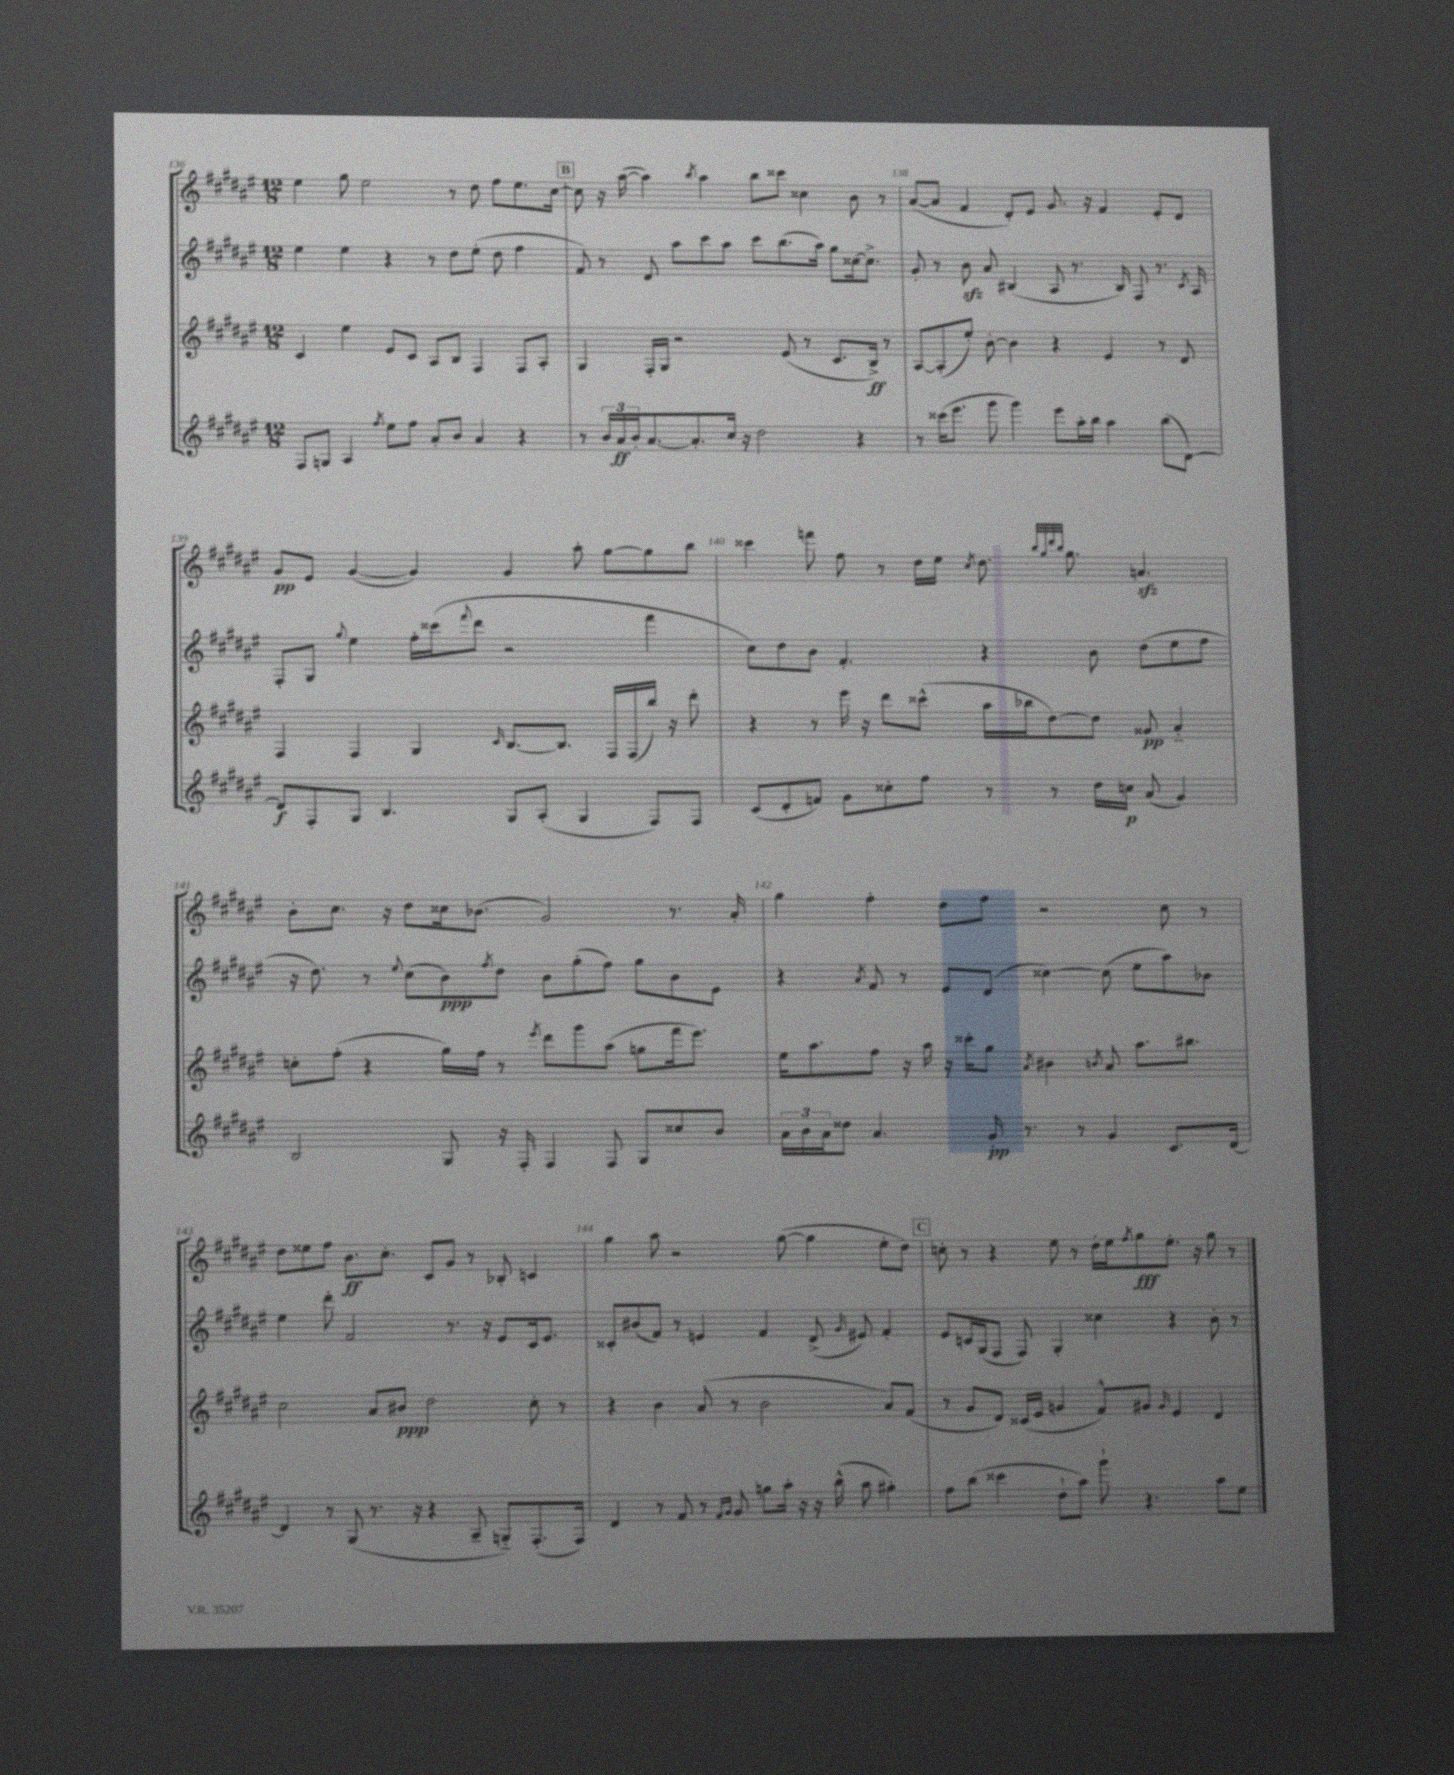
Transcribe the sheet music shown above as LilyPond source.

<<
\new StaffGroup <<
\new Staff = "s0" {
    \clef treble \key fis \major \numericTimeSignature \time 12/8
    eis''4 gis''8 eis''2 r8 dis''8 fis''8 eis''8. cis''16~ |
    \mark \markup { \box "B" } cis''8 r16 ais''16~( ais''4) \acciaccatura { b''8 } ais''4 b''8 cisis'''8 cisis''4 b'8 r8 |
    ais'8~( ais'8 fis'4 dis'8-.) eis'8 gis'8. r16 fis'4 eis'8-. dis'8 |
    gis'8\pp eis'8 gis'4~( gis'4) gis'4 ais''8-. gis''8~ gis''8 b''8 |
    cisis'''4 f'''8 fis''8 r8 dis''16 eis''16 \acciaccatura { cis''8 } dis''8. \grace { b''32 gis''32 dis'''32 b''32 } gis''8. a'4.\sfz |
    b'8-. cis''8. r16 dis''8 cisis''16 bes'8.( gis'2) r8. ais'16-. |
    gis''4 fis''4-. dis''8 fis''8 r2 cis''8 r8 |
    dis''8 eisis''8 fis''8 b'8.\ff cis''8.-. cis'8 gis'8 r8 bes8-. c'4 |
    gis''4 ais''8 r2 gis''8~( gis''4 eis''8-. dis''8) |
    \mark \markup { \box "C" } c''8-. r8 r4 eis''8 r8 dis''16-. eis''16 \acciaccatura { fis''8 } gis''8\fff eis''8.-. r16 gis''8 r8 \bar "|." |
}
\new Staff = "s1" {
    \clef treble \key fis \major \numericTimeSignature \time 12/8
    eis''4 eis''4 r4 r8 dis''8 eis''8-.( dis''8 fis''4 |
    \mark \markup { \box "B" } fis'8) r8 dis'8 ais''8 cis'''8 ais''8 cis'''8 b''8.( ais''16) gis''8 cisis''16~ cisis''8.-> |
    gis'8-. r8 b'8\sfz ais'8 bis4( ais8 r8. bis16) fis8 r8. \acciaccatura { cis'8 } ais16 |
    fis8-. gis8 \appoggiatura { gis''8 } eis''4 fis''16-. cisis'''16( \appoggiatura { fis'''8 } dis'''8 r2 fis'''4 |
    cis''8) dis''8 b'8 fis'4.-. r4 b'8 dis''8( eis''8 fis''8 |
    r16 dis''8.) r8 \appoggiatura { eis''8 } cis''8( b'8\ppp) \acciaccatura { fis''8 } dis''8 b'8 gis''8-.( fis''8) gis''8 b'8 eis'8 |
    r4 \acciaccatura { ais'8 } fis'8 r8 eis'8 dis'8( cisis''4~) cisis''8( eis''8 ais''8) bes'8 |
    eis''4 dis'''8-. fis'2 r8. r16 eis'8 cis'16 eis'8. |
    cisis'8-. bis'8( fis'8) r8 e'4 fis'4 dis'8->( \grace { gis'16 } eis'8) fis'4-. |
    \mark \markup { \box "C" } eis'8 c'16 gis16( fis8 fis8) gis4-. cisis''4 r4 b'8-. r8 \bar "|." |
}
\new Staff = "s2" {
    \clef treble \key fis \major \numericTimeSignature \time 12/8
    cis'4 eis''4 eis'8 cis'8 ais8 b8 fis4 fis8 ais8-. |
    \mark \markup { \box "B" } gis4 fis16-. gis16 r2 eis'8( r8 cis'8. b16->\ff) r8 |
    ais8~ ais8-.( eis''8-.) b'8~-. b'4 r4 eis'4 r8 dis'8 |
    fis4 fis4 gis4 \grace { cis'16 } b8.~ b8. fis16 fis16( b''16) r16 dis'''8-. |
    r4 r8 eis'''16 r16 dis'''8 cisis'''8-^( ais''16 bes''16 dis''8~) dis''8 gisis'8\pp ais'4-_ |
    c''8-. fis''8-.( r4 gis''16) fis''16 r8 \acciaccatura { eis'''8 } dis'''8 gis'''8 ais''8( g''8 fis'''16 eis'''8.) |
    eis''16 ais''8. fis''8 r16 ais''16 r16 cisis'''16-. gis''8 \acciaccatura { ais'8 } bis'4 \acciaccatura { b'8 } ais'8 ais''8. bis''8. |
    cis''2 ais'8 bis'8\ppp dis''2 cis''8-. r8 |
    r4 b'4 ais'8( r8 b'2 ais'8) fis'8( |
    \mark \markup { \box "C" } r8 gis'8 dis'8) cisis'16( eis'16 g'4 fis'8-^) gis'8 \grace { gis'16 } eis'4 dis'4 \bar "|." |
}
\new Staff = "s3" {
    \clef treble \key fis \major \numericTimeSignature \time 12/8
    fis8 g8 ais4 \acciaccatura { fis''8 } eis''8 fis''8 ais'8-. b'8 ais'4 r4 |
    \mark \markup { \box "B" } r8 \tuplet 3/2 { b'16 ais'16\ff b'16-. } ais'8.~ ais'8.-. cis''16 r16 dis''2 r4 |
    r8 cisis'''16( eis'''8. gis'''8 gis'''4) eis'''8 ais''16-. b''16 ais''4 b''8( dis'8~) |
    dis'8\f fis8-. gis8 b4. gis8 ais8-.( gis4 fis8) fis8 |
    cis'8( dis'8-. f'8) gis'8 cisis''8-. fis''8 r8 r8 dis''16 c''16\p ais'8( gis'4) |
    b2 gis8 r16 fis16-. fis4 fis8 gis8 cisis''8 b'8 |
    \tuplet 3/2 { ais'16 b'16 ais'16 } disis''8 ais'4. gis'16-.\pp r8. r8 gis'4 cis'8. dis'16~ |
    dis'4 r8 gis8( r8. r16 r4 ais8-- g8-_) fis8.-.( fis16) |
    dis'4 r8 fis'8 r8 \grace { fis'16 gis'16 } gis'8 g''8 ais''16-. r16 r16 b''16-^( ais''8 gis''4-.) |
    \mark \markup { \box "C" } fis''8 b''8( cisis'''4 dis''8-! ais''8) gis'''8-! r4. ais''8 eis''8 \bar "|." |
}
>>
>>
\layout { \context { \Score currentBarNumber = #136 \override BarNumber.break-visibility = ##(#f #t #t) barNumberVisibility = #all-bar-numbers-visible } }
